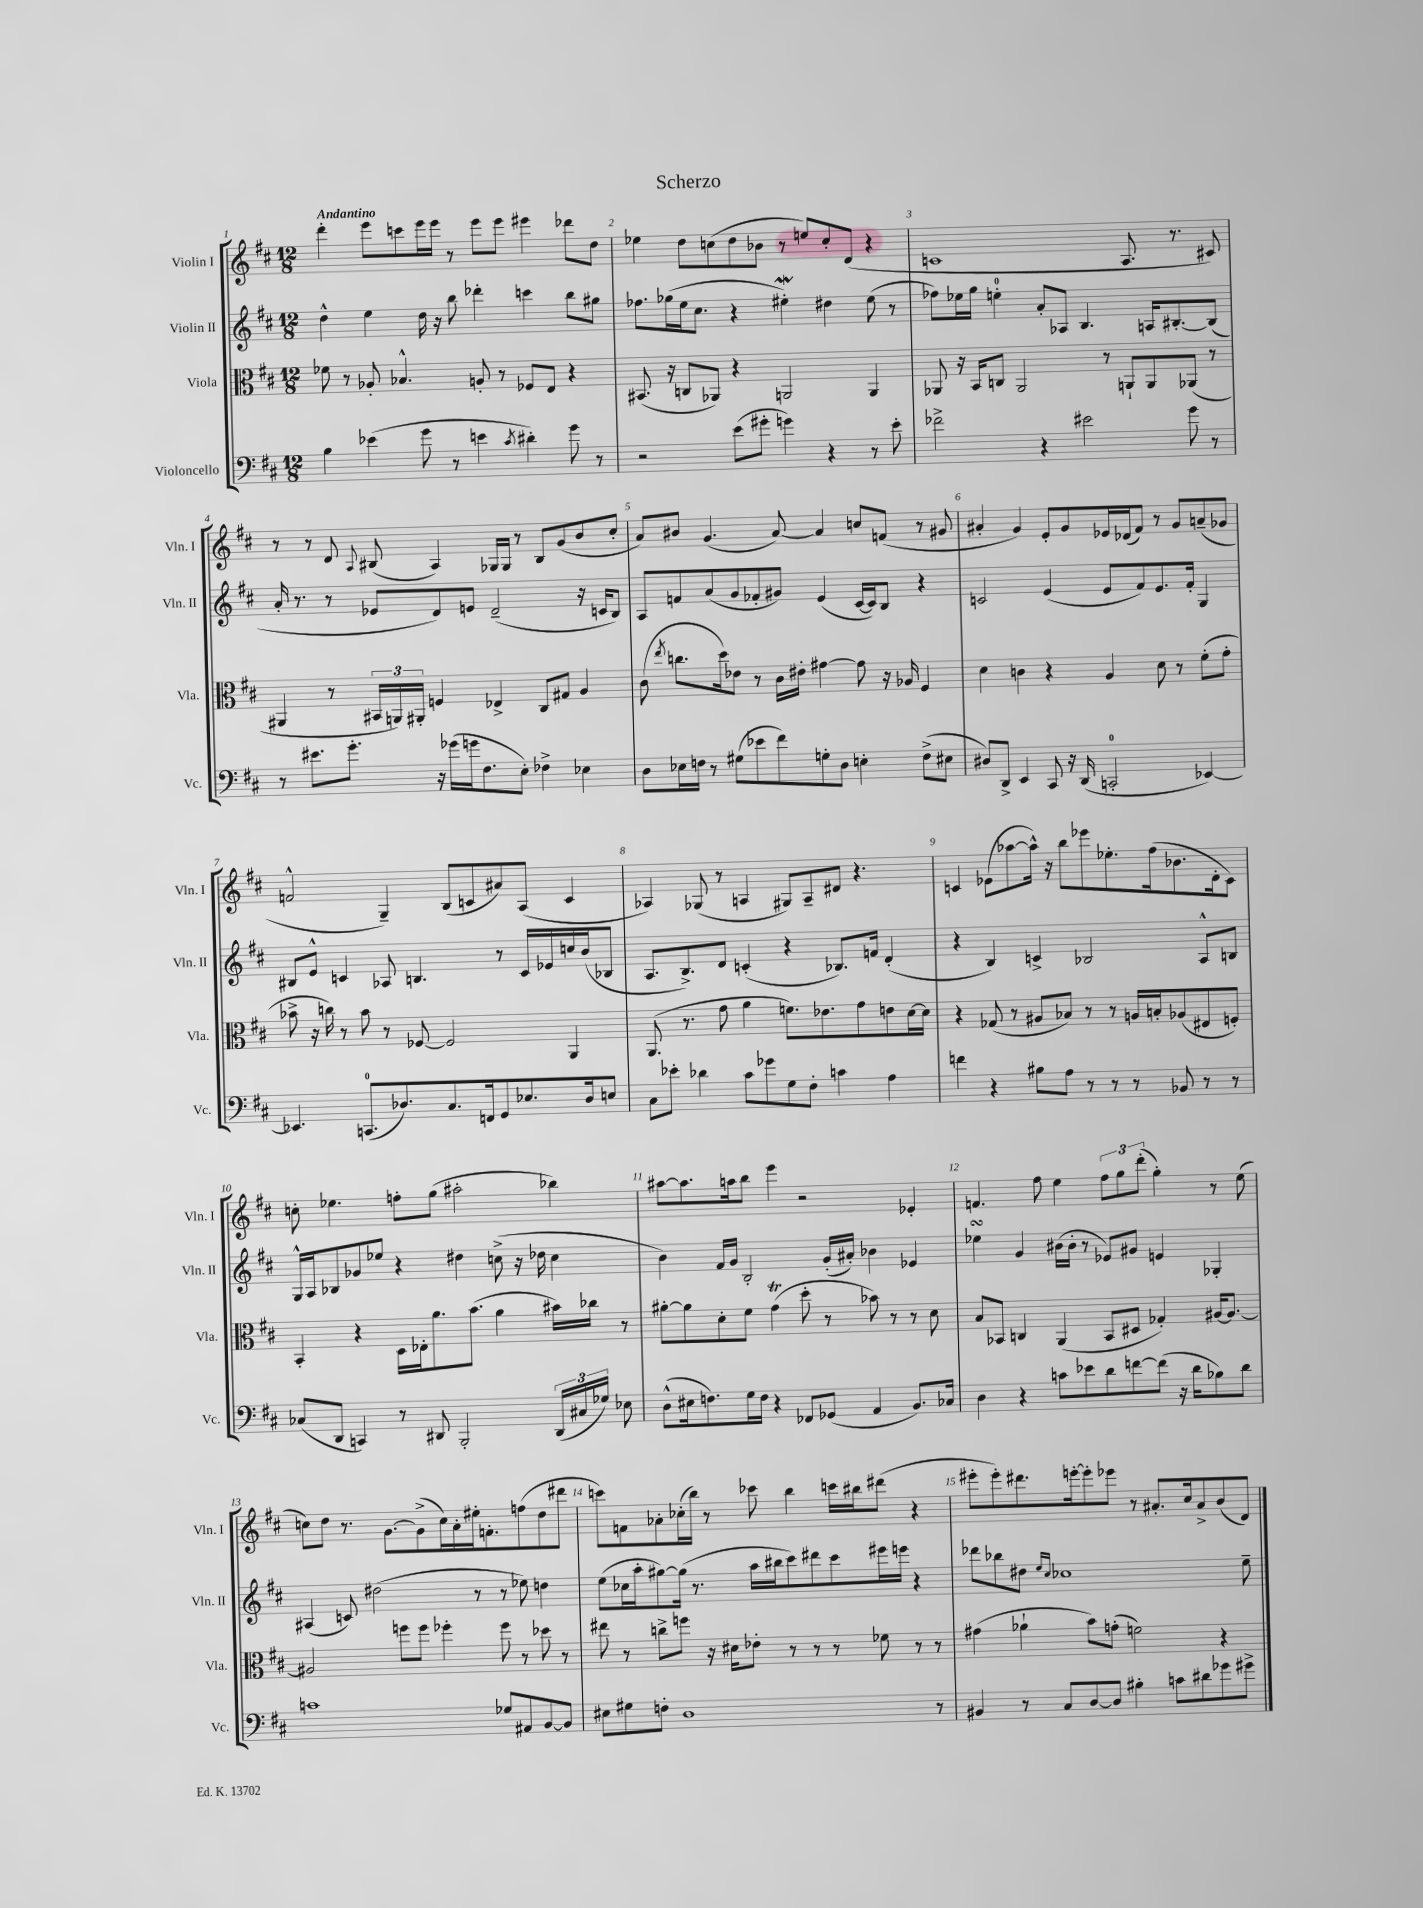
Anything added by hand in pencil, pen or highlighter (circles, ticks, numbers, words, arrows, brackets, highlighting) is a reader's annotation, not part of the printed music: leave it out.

**kern	**kern	**kern	**kern
*part4	*part3	*part2	*part1
*staff4	*staff3	*staff2	*staff1
*I"Violoncello	*I"Viola	*I"Violin II	*I"Violin I
*I'Vc.	*I'Vla.	*I'Vln. II	*I'Vln. I
*clefF4	*clefC3	*clefG2	*clefG2
*k[f#c#]	*k[f#c#]	*k[f#c#]	*k[f#c#]
*M12/8	*M12/8	*M12/8	*M12/8
=1	=1	=1	=1
!	!	!	!LO:TX:a:B:t=Andantino
4B\	8f-X\	4dd^^\	4ddd'\
.	8r	.	.
(4e-X\	8A-X'/	4ee\	8eee\L
.	4.B-X^^/	.	8cccn\
8g\	.	16dd\	16eee\L
.	.	16r	16eee\JJ
8r	.	8bb\	8r
4en\	8An'/	4ddd-X'\	8eee\L
.	8r	.	8eee\J
8qc#/	.	.	.
4d#X'\)	8F-X/L	4cccn\	4eee#X\
.	8E/J	.	.
8g\	4r	8bb\L	8ddd-X\L
8r	.	8gg#X\J	8dd\J
=2	=2	=2	=2
2r	(8.BB#X/	8.ff-X\L	4ee-X\
.	16r	(16gg-X\L	.
.	8Cn/L	16ee\J	8dd\L
.	.	8.cc#\J	.
.	8AA-X/J)	.	(8ccn\
(8e\L	4r	4r	8dd\
8g#X'\J	.	.	8b-X\J
4gn\)	2AAn/	4ee#XW'\)	8r
.	.	.	8een/L)
4r	.	4dd#X\	8cc'/
.	.	.	(8d/J
8r	4AA/	(8ee#\	4r
8e'\	.	8r	.
=3	=3	=3	=3
2f-X^\	8AA-X/	8ff-X\L)	1cn
.	16r	16ee-X\L	.
.	16BB/KL	16gg\JJ	.
.	8Cn/J	4een'\	.
.	2AA-/	.	.
4r	.	8a'/L	.
.	.	8A-X/J	.
2e#X\	.	4.B/	.
.	8r	.	.
.	8AAn`/L	.	8.A/
.	8AA/	16An/KL	.
.	.	[8.B#X'/	8.r
8g\	(8AA-X/J	.	.
8r	8r	(8B#/J]	8c#X/)
!!LO:LB:g=z
=4	=4	=4	=4
8r	4AA#X/	16a'/	8r
.	.	8.r	.
8.e#X\L	.	.	8r
.	8r	8r	8d/
8.g'\J	.	.	.
.	.	.	8qqA/
.	24BB#X/LL	8e-X/L	(8B#X/
.	24AAn/)	.	.
.	24AA#X'/JJ	.	.
16r	4Fn/	8d/)	4A/)
(16g-X\LL	.	.	.
16gn\J	.	8en/J	.
8.F#\	.	.	.
.	4E-X^/	(2d~/	16G-X/LL
.	.	.	16G-/JJ
8E'\J)	.	.	8r
4F-X^\	8C#/L	.	8B#/L
.	8G#X/J	.	(8g/
4E-X\	4A/	16r	8b/
.	.	16cn/KL	.
.	.	8B/J)	8cc#'/J
=5	=5	=5	=5
8D\L	(8c#\	8A/L	8a/L)
.	8qee/	.	.
16E-X\L	8.ccn\L	8fn/	8b#X/J
16Fn\JJ	.	.	.
8r	.	(8a/	(4.g/
.	16dd\k)	.	.
(8G#X\L	8e-X\J	8g/	.
8e-X\	8r	8f-X'/	.
8f#\)	16c#\LL	8g#X/J)	[8a/)
.	16e#X'\JJ	.	.
8Gn'\	[4g#X\	(4e/	4a/]
8D\J	.	.	.
4En'\	8g#\]	[16c#/LL	8ccn/L
.	.	16c#/J])	.
.	16r	8B/J	(8fn/J
.	16A-X/	.	.
(8F^\L	4F#/	4r	8r
8E#X\J	.	.	8g#X/
=6	=6	=6	=6
8D#X/L)	4d\	2cn/	4a#X'/
8DD^/J	.	.	.
4EE/	4cn\	.	4g/)
8CC#/	4r	(4e/	8e'/L
16r	.	.	8g/
(16DD/	.	.	.
2CCn'/	4A/	8e/L	16e-X/L
.	.	.	(16d-X/J
.	.	8f#/)	8f#/J)
.	8d\	8.e/	8r
.	8r	.	8g/L
.	.	16f#'/Jk	.
[4EE-X/)	(8f#'\L	4G/	(8an~/
.	8g'\J	.	8g-X/J
!!LO:LB:g=z
=7	=7	=7	=7
4.EE-X/]	8b-X^\	8B#X/L	2fn^^/
.	16r	8e^^/J	.
.	16ccn\)	.	.
.	8r	4cn/	.
(8.CCn/L	8b-\	.	.
.	8r	8A-X/	4G~/)
8.D-X/)	.	.	.
.	[8F-X/	4.Bn/	.
8.C#/	2F-/]	.	(8B/L
.	.	.	8cn/
16FFn/k	.	.	.
8GG/	.	8r	8a#X/)
8.E-X/	.	16c/LL	(8A/J
.	.	16e-X/	.
.	4AA/	16ccn/	4c/
16D-/k	.	(16b/J	.
8En/J	.	8B-X/J	.
=8	=8	=8	=8
8C#\L	(8.AA/	8.A/L	4A-X/)
8e-X'\J	.	.	.
.	8.r	8.B^/)	.
4d-X\	.	.	(8G-X/
.	8g\	8d/J	8r
8c#\L	4a\	(4cn'/	4An/
8g-X\	.	.	.
8G\	8.fn\L)	4r	8G#X/L)
8F#'\J	.	.	8A~/
.	8.e-X\	.	.
4cn\	.	8.B-X/L)	8d#X/J
.	8g\	.	4.r
.	.	16fn/Jk	.
4A\	8en\	(4d'/	.
.	[16d\L	.	.
.	16d\JJ]	.	.
=9	=9	=9	=9
4fn\	4r	4r	4cn/
4r	(8G-X/	4B/)	(8e-X\L
.	8r	.	[8aa-X\
8B#X\L	8A#X/L	4cn^/	16aa-^^\Jk])
.	.	.	16r
8A\J	8B-X/J)	.	8bb\L
8r	8r	2B-X/	8eee-X\
8r	8r	.	8.ee-X'\
8r	16An/LL	.	.
.	16Bn'/J	.	(16ff#\k
8BB-X/	(8A-X/	.	8.b-X\
8r	8E#X/	8A^^/L	.
.	.	.	16d'\k
8r	8Fn'/J)	8Bn/J	8c\J)
!!LO:LB:g=z
=10	=10	=10	=10
(8C-X/L	4BB'/	16G^^/LL	8ccn'\
.	.	16A/J	.
8DD/J	.	8B-X/	4.ee-X\
4CCn/)	4r	8g-X/	.
.	.	8ee-X/J	.
8r	16D\LL	4r	8ffn'\L
.	16E-X'\J	.	.
8DD#X/	8.a\	.	(8gg\J
2BBB'/	.	4dd#X\	2aa#X'\
.	(8.b\J	.	.
.	4a\	(8ccn^\	.
.	.	16r	.
.	.	16dd-X\	.
(24DD#/LL	16b#X\LL)	4cc\	4bb-X\)
24C#X/	.	.	.
.	16cc-X\JJ	.	.
24G-X/JJ)	.	.	.
8E-X\	8r	.	.
=11	=11	=11	=11
(8D^^\L	[8a#X'\L	4b\)	[8aa#X\L
16E#X\k	8a#\]	.	8.aa#\]
8.Fn\)	.	.	.
.	8d'\	16f#/LL	.
.	.	16g/JJ	16aan\k
16G\L	8f#\J	2B'/	8bb\J
16F\JJ	.	.	.
4r	(4gT\	.	4eee\
8FF-X/L	8dd'\	.	2r
(8GG-X/J	8r	(16g'/LL	.
.	.	16a#X'/JJ)	.
4AA/	8b-X\)	4b-X\	.
.	8r	.	.
8.BB/L)	8r	4e-X/	4e-X'/
.	8d\	.	.
16C-X/Jk	.	.	.
=12	=12	=12	=12
4D\	8B/L	4ee-XsSSs\	4.fn/
.	8BB-X/J	.	.
4r	4Cn/	4g/	.
.	.	.	8ff#\
8cn\L	(4AA/	(16b#X\LL	4ee\
.	.	16b#'\JJ	.
8e-X\	.	8r	.
8d\	8BB-/L	8e-X/L)	12ff#\L
.	.	.	12gg\
[8fn\	8D#X/J	8g#X/J	.
.	.	.	(12ddd'\J
(8f\J]	4G-X'/)	4en/	4gg'\)
16r	.	.	.
16d\KL	.	.	.
8B-X\)	[16A#X/KL	4G-X'/	8r
.	8.A#/J_	.	.
8d\J	.	.	(8ee\
!!LO:LB:g=z
=13	=13	=13	=13
1cn	2A#X/]	(4A#X/	8ccn\L)
.	.	.	8dd\J
.	.	8cn/)	8.r
.	.	(2dd#X\	.
.	.	.	[8.g\L
.	8ffn\L	.	.
.	8ff\J	.	(8g^\]
.	4ff-X'\	.	16cc\L)
.	.	.	16a'\
.	.	8r	16ee#X'\J
.	.	.	8.fn'\
8G-X/L	8ff-\	8r	.
8AA#X/	8r	8ee-X\)	(8ffn\
[8BB/	8dd-X\	4ddn\	8dd\
8BB/J]	8r	.	8ddd#X\J
=14	=14	=14	=14
8E#X\L	8ee#X\	(8ee\L	8cccn\L)
8G#X\	8r	16cc-X\L	8fn\
.	.	16aa'\J	.
8Fn'\J	8ccn^\L	[8gg#X\)	8a-X'\
1D	8ffn\J	(16gg#\Jk]	(16cc-X'\L
.	.	8.r	16bb\JJ)
.	16r	.	8r
.	16d#X\KL	.	.
.	8e-X'\J	16aa\LL	8ccc-X\
.	.	16bb#X\J	.
.	8r	8ccc#\)	4bb\
.	8r	8ddd#X\	.
.	8r	8ccc#\	16cccn\LL
.	.	.	16bb#X\J
.	8f-X\	16eee#X\L	(8ddd#X\J
.	.	16eeen\JJ	.
.	8r	4r	4r
8r	8r	.	.
=15	=15	=15	=15
4BB#X/	(4g#X\	8ddd-X\L	8eee#X'\L
.	.	8bb-X\	8eee#'\)
8r	4a-X`\	8dd#X\J	8.ddd#X\
.	.	16qqee/LL	.
.	.	16qqcc#/JJ	.
8C#/L	.	1cc-X	.
.	.	.	[16eeen'\k
[8D/	8b\L)	.	8eee'\]
8D/J]	(8gn'\J	.	8eee-X\J
4B#X'\	2fn\)	.	8r
.	.	.	8.a#X'/L
8cn\L	.	.	.
.	.	.	16cc#/k
8d#X\	.	.	8a#^/
8g-X\	4r	.	(8b/
8g#X^\J	.	8ee~\	8d/J)
==	==	==	==
*-	*-	*-	*-
